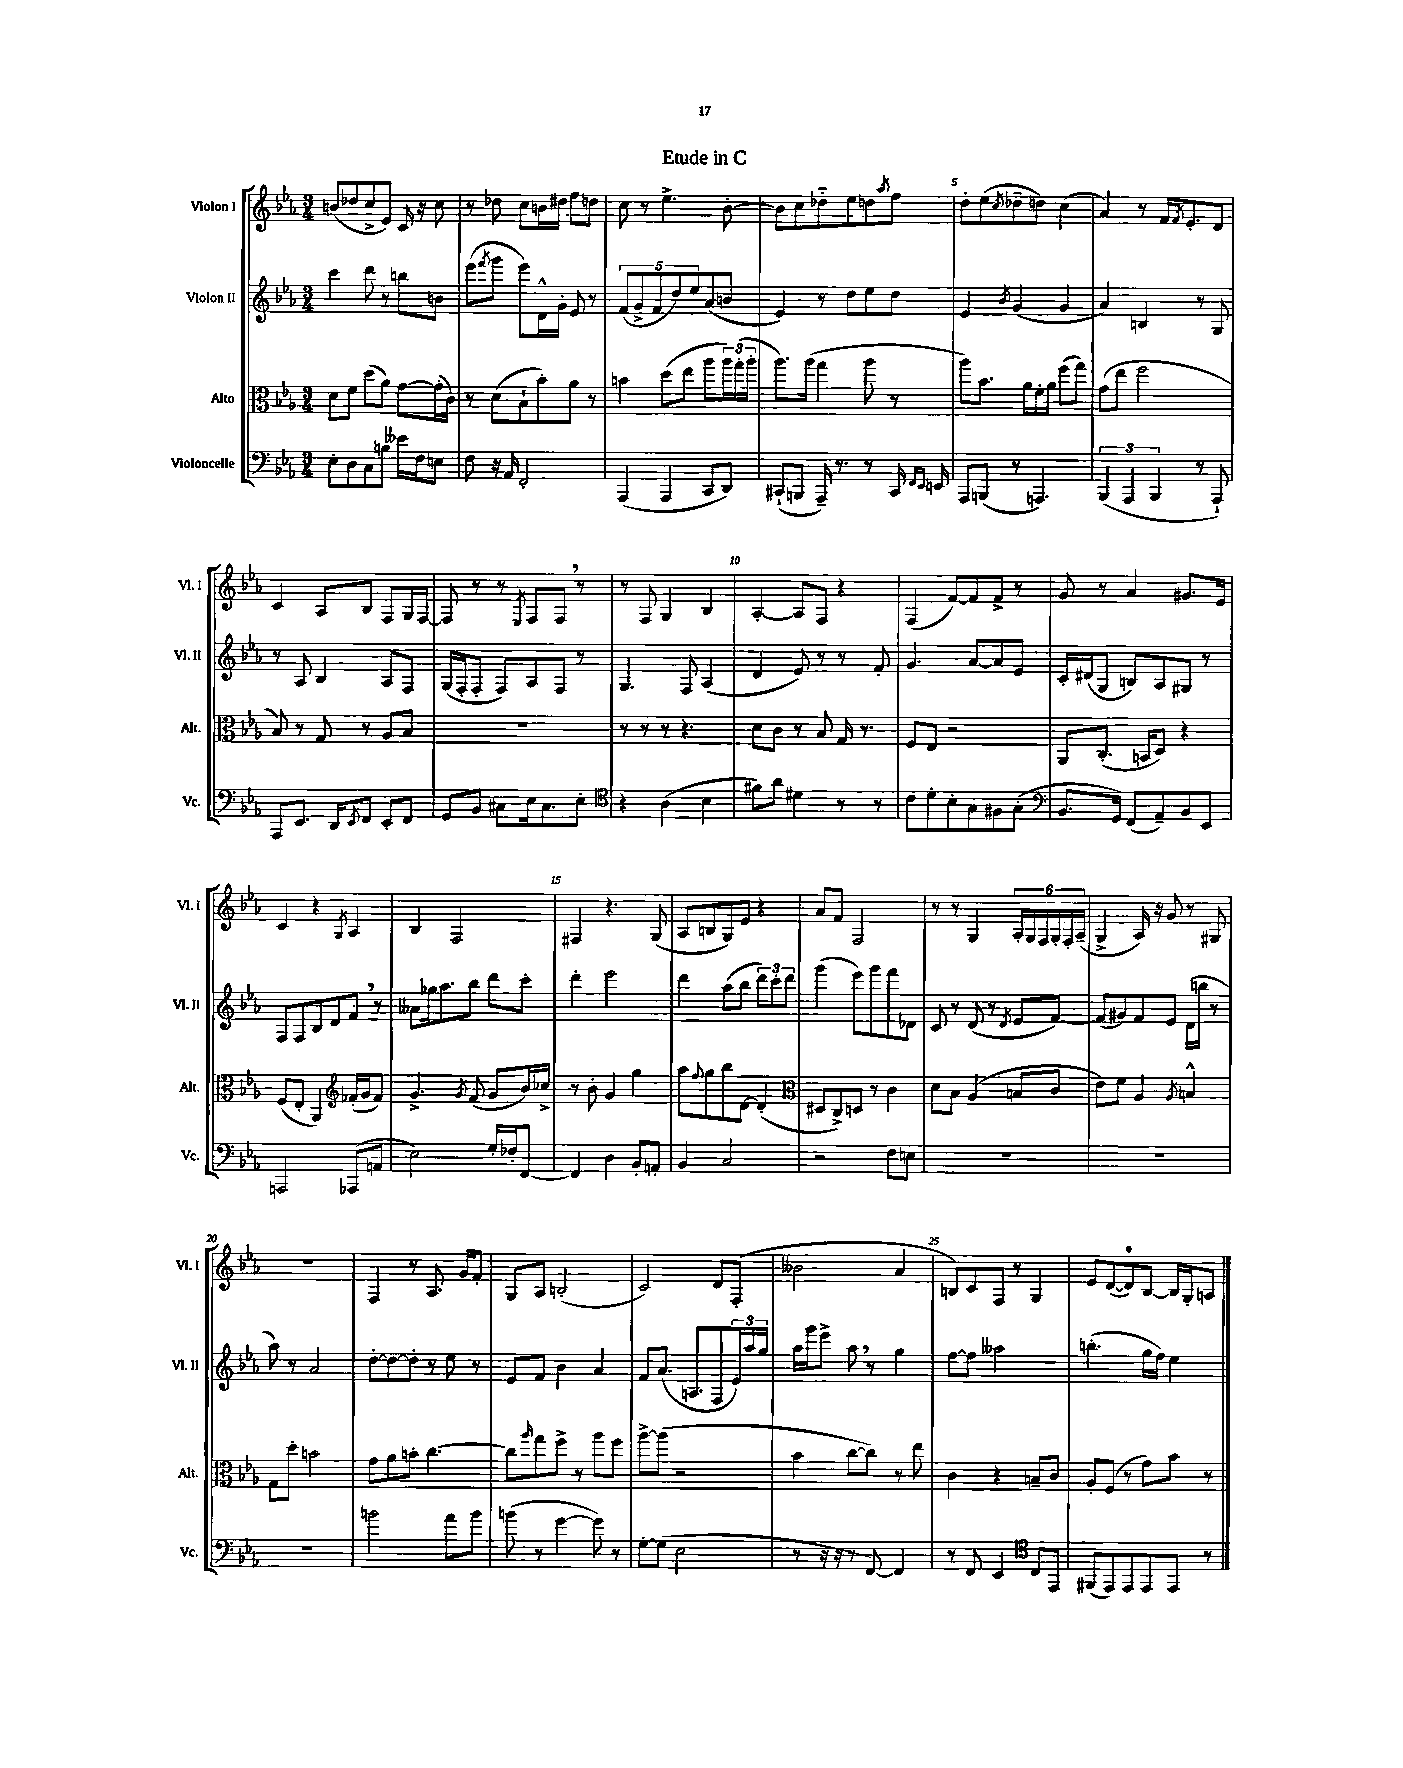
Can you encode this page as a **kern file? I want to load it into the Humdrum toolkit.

**kern	**kern	**kern	**kern
*staff4	*staff3	*staff2	*staff1
*clefF4	*clefC3	*clefG2	*clefG2
*k[b-e-a-]	*k[b-e-a-]	*k[b-e-a-]	*k[b-e-a-]
*M3/4	*M3/4	*M3/4	*M3/4
8E-'\L	8d\L	4ccc\	(8b/L
8D\	8f\J	.	8dd-/
8C\	(8dd\L	8ddd\	8cc^/
8B\J	8a-\J)	8r	8e-/J)
16e--\LL	[8g\L	8bb\L	16c/
16F\J	.	.	16r
8E\J	(16g'\]L	8b\J	8cc\
.	16c\JJ)	.	.
=	=	=	=
8F\	8r	(8eee-\L	8r
.	.	8qfff/	.
16r	(8d\L	8ggg\J	8dd-\
16AA-/	.	.	.
2FF'/	8B-`\	8eee-\L)	8cc\L
.	8b-'\)	16d^^\L	16b\L
.	.	16g'\JJ	16dd#\JJ
.	8a-\J	8e-/	8ff\L
.	8r	8r	8dd\J
=	=	=	=
(4AAA-/	4b\	(10f/L	8cc\
.	.	10g^/	.
.	.	.	8r
.	.	10f/	.
4AAA-/	(8dd\L	.	4.ee-^\
.	.	10dd/)	.
.	8ee-\J	.	.
.	.	10ee-/	.
8CC/L	8aa-\L	(8a-/	.
8DD/J)	24aa-\L)	8b/J	[8b-'\
.	(24gg'\	.	.
.	24aa-'\JJ	.	.
=	=	=	=
(8CC#`/L	8.aa-\L)	4e-/)	8b-\]L
8BBB/J	.	.	8cc\
.	(16aa-\Jk	.	.
16AAA-~/)	4gg\	8r	8dd-'~\
8.r	.	.	.
.	.	8dd\L	8ee-\
8r	8aa-\	8ee-\	8dd\
.	.	.	8qaa-/
16CC#/	8r	8dd\J	8ff\J
16qqFF/LL	.	.	.
16qqEE-/JJ	.	.	.
16EE/	.	.	.
=	=	=	=
8AAA-/L	8aa-\L)	4e-/	8dd'\L
(8BBB/J	8.b-\J	.	(8ee-\
.	.	8qb-/	8qcc/
8r	.	(4g/	8dd-~\
.	16a-\LL	.	.
4.AAA/)	16f'\	.	8dd\J)
.	16a-\JJ	.	.
.	(8ff\L	4g/	(4cc\
.	8gg\J)	.	.
=	=	=	=
(6BBB-/	(8g\L	4a-/)	4a-/)
.	8ee-\J	.	.
6AAA-/	.	.	.
.	2ff\	4B/	8r
6BBB-/	.	.	.
.	.	.	16f/LK
.	.	.	8qf/
.	.	.	8.e-'/
8r	.	8r	.
8AAA-`/)	.	8G/	8d/J
=	=	=	=
8AAA-/L	8B-/)	8r	4c/
8.EE-/J	8r	8A-/	.
.	8G/	4B-/	8A-/L
16DD/LK	.	.	.
8qEE-/	.	.	.
8FF/J	8r	.	8B-/J
8EE-'/L	8A-/L	8A-/L	8F/L
8FF/J	8B-/J	8F/J	16G/L
.	.	.	[16F/JJ
=	=	=	=
8GG/L	2.r	(16G/LL	8F/]
.	.	16F'/J	.
8BB-/J	.	8F'/J	8r
8C#\L	.	8F/L)	8r
.	.	.	8qE-/
16E-\k	.	8A-/	8F/L
8.C#\	.	.	.
.	.	8F/J	8F/J
8E-'\J	.	8r	8r
=	=	=	=
*clefC4	*	*	*
4r	8r	4.G/	8r
.	8r	.	8F/
(4A-\	8r	.	4G/
.	4.r	8F/	.
4B-\	.	(4A-/	4B-/
=	=	=	=
8f#\L)	8d\L	4d/	[4A-'/
8a-\J	8c\J	.	.
4d#\	8r	8e-/)	8A-/]L
.	8B-/	8r	8F/J
8r	16G/	8r	4r
.	8.r	.	.
8r	.	8f'/	.
=	=	=	=
8c\L	8F/L	4.g/	(4F/
8d'\	8E-/J	.	.
8B-'\	2r	.	[8f/L)
8G\	.	[8a-/L	8f/]
8F#\	.	8a-/]	8f^/J
(8G'\J	.	8e-/J	8r
=	=	=	=
*clefF4	*	*	*
8.BB-/L	8AA-/L	16c'/LL	8g/
.	.	(16d#/J	.
.	(8.C'/J	8G/J	8r
16GG/Jk)	.	.	.
(8FF/L	.	8B/L)	4a-/
.	16BB/LK	.	.
8AA-~/)	8D/J)	8A-/	.
8BB-/	4r	8G#/J	8.g#/L
8EE-/J	.	8r	.
.	.	.	16e-/Jk
=	=	=	=
2AAA/	(8F/L	8F/L	4c/
.	8E-'/J	8F/	.
.	4AA-/)	8B-/	4r
.	.	8d/	.
*	*clefG2	*	*
.	.	.	8qG/
(8AAA-/L	(16f-'/LL	8f/J	4A-/
.	16g/J	.	.
8AA/J	8f-/J)	8r	.
=	=	=	=
2E-\)	4.g^/	8a--\L	4B-/
.	.	16gg-\k	.
.	.	8.aa-\	.
.	.	.	2F/
.	8qg/	.	.
.	(8f/	8bb-\J	.
16G'/LL	8g/L	8ddd\L	.
16F-'/J	.	.	.
[8FF/J	16b-/L)	8ccc'\J	.
.	16cc-^/JJ	.	.
=	=	=	=
4FF/]	8r	4ddd'\	4F#/
.	8b-'\	.	.
4D\	4g/	2eee-\	4.r
8BB-'/L	4gg\	.	.
8AA'/J	.	.	(8G/
=	=	=	=
4BB-/	8aa-\L	4ddd\	8A-/L
.	8qqff/	.	.
.	8gg\	.	8B/
2C/	8bb-\	(8aa-\L	8G/)
.	[8d\J	8bb-\J	8e-/J
.	(4d'/]	12ddd\L)	4r
.	.	12ccc'\	.
.	.	12ddd\J	.
=	=	=	=
*	*clefC3	*	*
2r	8D#/L	(4ggg\	8a-/L
.	8C^/)	.	8f/J
.	8D/J	8eee-\L)	2F/
.	8r	8ggg\	.
8F\L	4c\	8fff\	.
8E\J	.	8d-\J	.
=	=	=	=
2.r	8d\L	8c/	8r
.	8B-\J	8r	8r
.	(4A-/	(8d/	4G/
.	.	8r	.
.	.	8qd/	.
.	8B/L	8e-/L	24A-'/LL
.	.	.	24G/
.	.	.	24F/
.	8c/J	[8f/J)	24G'/
.	.	.	24F'/
.	.	.	(24A-~/JJ
=	=	=	=
2.r	8e-\L)	(8f/]L	4G^/
.	8f\J	8g#/)	.
.	4A-/	8f/	16A-/)
.	.	.	16r
.	.	8e-/J	8g/
.	8qA-/	.	.
.	4B^^/	(16d\LL	8r
.	.	16bb\JJ	.
.	.	8r	8G#/
=	=	=	=
2.r	8G\L	8aa-\)	2.r
.	8dd'\J	8r	.
.	2b\	2a-/	.
=	=	=	=
2b\	8g\L	[8dd'\L	4F/
.	8a-\	8dd\_	.
.	8b'\J	8dd'\]J	8r
.	[4.cc\	8r	8.A-/
8a-\L	.	8ee-\	.
.	.	.	16g/LK
8b\J	.	8r	8f'/J
=	=	=	=
(8b\	8cc\]L	8e-/L	8G/L
.	16qqaa-/	.	.
8r	8gg\	8f/J	8A-/J
[4g\	8ff^\J	4b-\	(2B'/
.	8r	.	.
8g\])	8aa-\L	4a-/	.
8r	8ff\J	.	.
=	=	=	=
[8G'\L	[8aa-^\L	8f/L	2c/)
(8G\]J	(8aa-\]J	(8.a-/J	.
2E-\	2r	.	.
.	.	8.A/L	.
.	.	8F/	8d/L
.	.	24e-/L)	(8F'/J
.	.	24aa-/	.
.	.	24gg/JJ	.
=	=	=	=
8r	4b-\	16aa-\LL	2b--\
.	.	16ggg\J	.
16r	.	8eee-^\J	.
16r	.	.	.
8r	[8cc\L	8aa-\	.
[8FF/)	8cc\]J)	8r	.
4FF/]	8r	4gg\	4a-/
.	8ee-\	.	.
=	=	=	=
8r	4c\	[8ff\L	8B/L)
8FF/	.	8ff\]J	8c/
4EE-/	4r	2aa--\	8F/J
.	.	.	8r
*clefC4	*	*	*
8C/L	8B~/L	.	4G/
8EE-/J	8c/J	.	.
=	=	=	=
(8FF#/L	8A-'/L	(4.bb'\	8e-/L
8EE-/)	(8F/J	.	([8d/
8EE-/	8r	.	8d/])
8EE-/	8g\L)	16gg\LL	[8B-/J
.	.	16ff\JJ)	.
8EE-/J	8b-\J	4ee-\	16B-/]LL
.	.	.	16G'/J
8r	8r	.	8A/J
==	==	==	==
*-	*-	*-	*-
